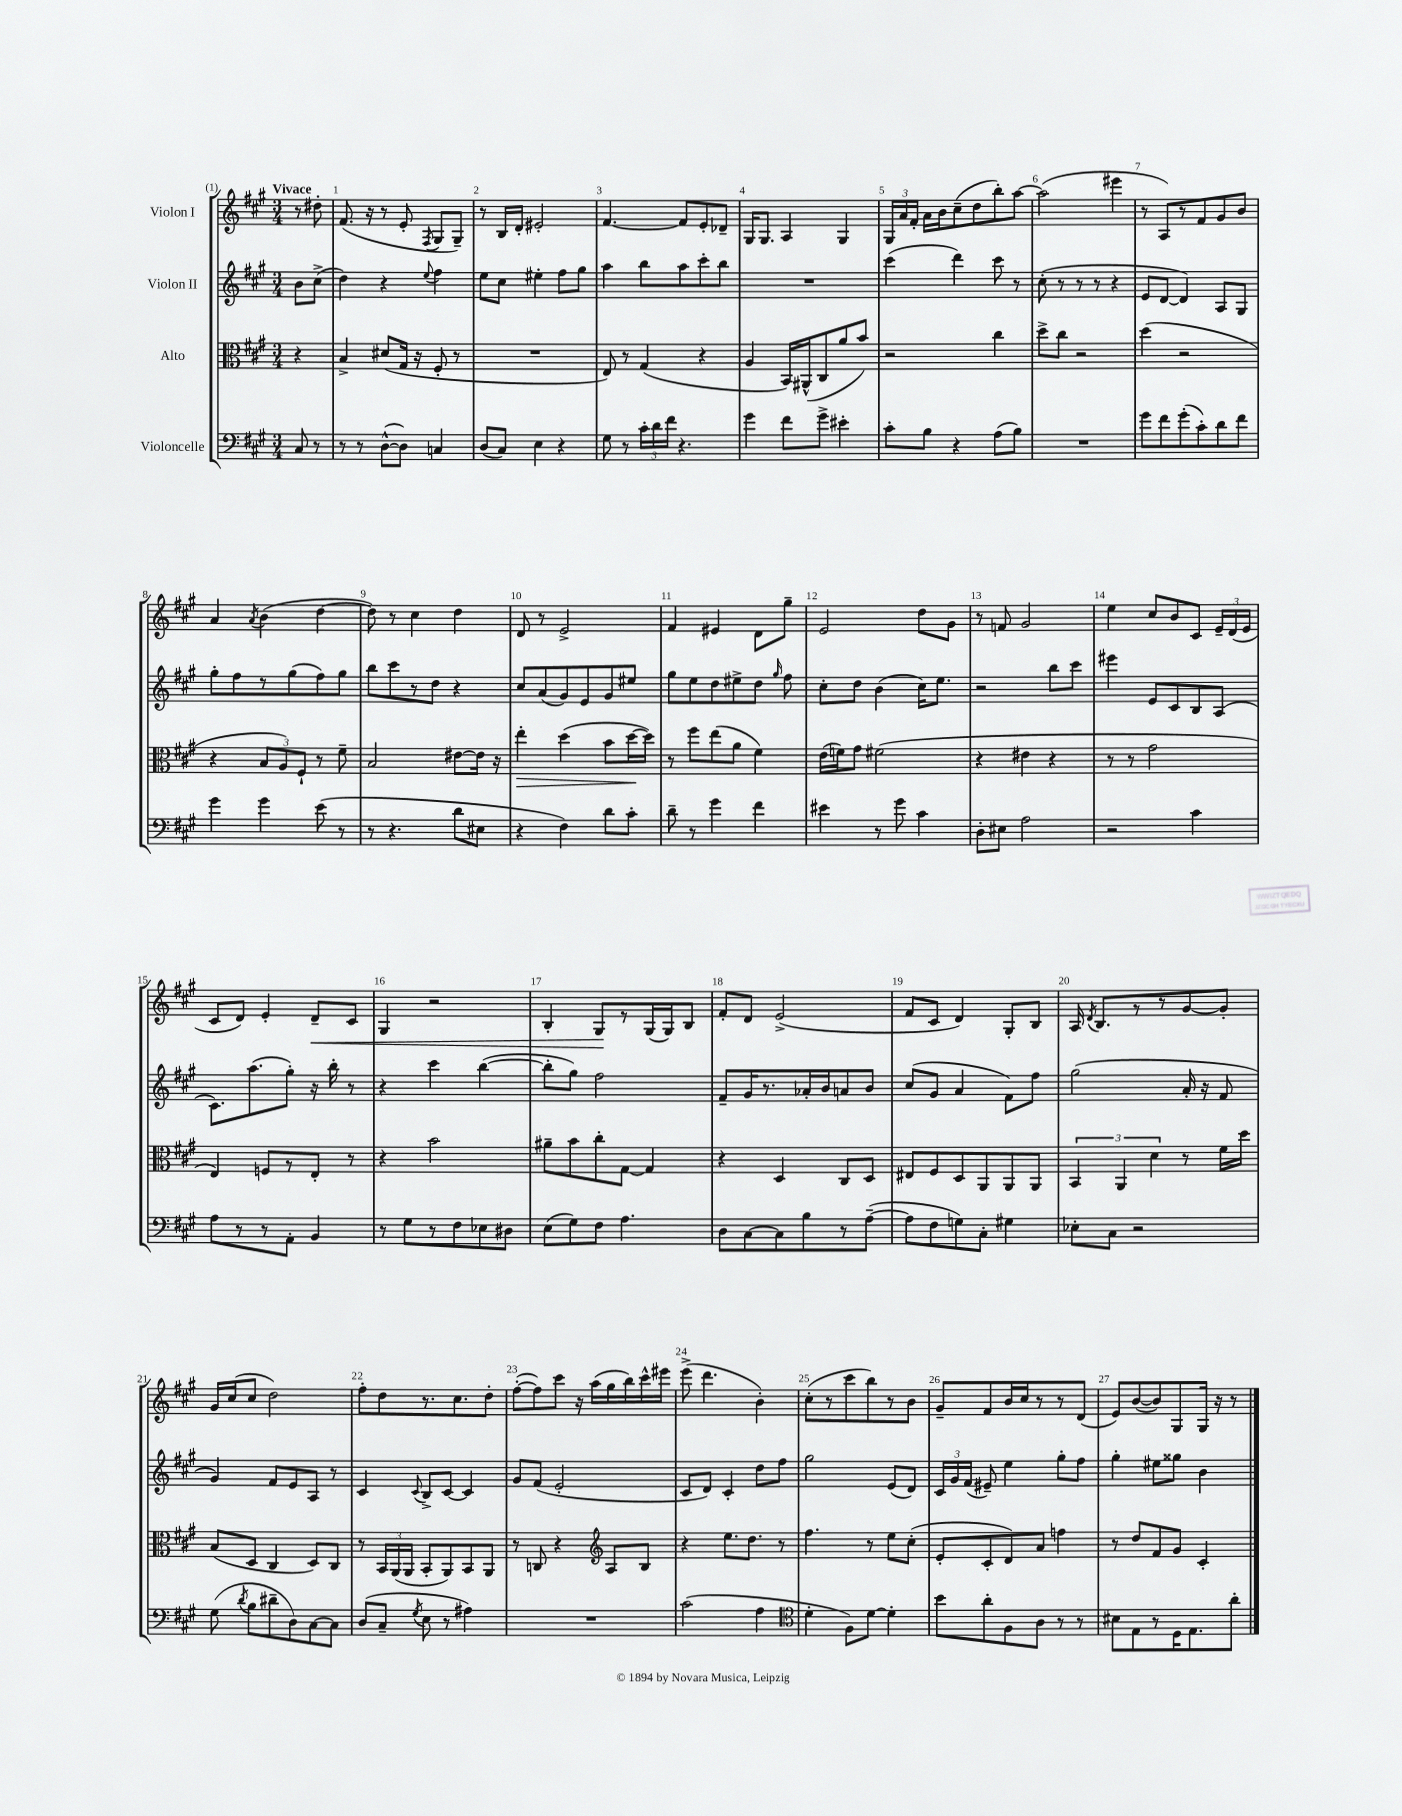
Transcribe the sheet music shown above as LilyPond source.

<<
\new StaffGroup <<
\new Staff = "s0" \with { instrumentName = "Violon I" } {
    \clef treble \key a \major \numericTimeSignature \time 3/4 \partial 4 \tempo "Vivace"
    \autoBeamOff r8 dis''8-. |
    fis'8.( r16 r8 e'8-. \acciaccatura { fis8 } gis8[ gis8]--) |
    r8 b16[ d'16]-. eis'2-. |
    fis'4.~ fis'8[ e'8-. des'8]-- |
    gis16[ gis8.] a4 gis4 |
    \tuplet 3/2 { gis16[ a'16 fis'16]-. } a'16[ b'16 cis''8--( d''8 b''8-.) a''8]~ |
    a''2( eis'''4 |
    r8 a8[) r8 fis'8 gis'8 b'8] |
    a'4 \acciaccatura { a'8 } b'4( d''4~ |
    d''8) r8 cis''4 d''4 |
    d'8 r8 e'2-> |
    fis'4 eis'4 d'8[ gis''8]-- |
    e'2 d''8[ gis'8] |
    r8 f'8 gis'2 |
    e''4 cis''8[ b'8 cis'8] \tuplet 3/2 { e'16[-- d'16( e'16] } |
    cis'8[ d'8]) e'4-. d'8[--\< cis'8] |
    gis4 r2 |
    b4-. gis8[\! r8 gis16( gis16) b8] |
    fis'8[-. d'8] e'2->( |
    fis'8[ cis'8] d'4) gis8[-. b8] |
    a16 \acciaccatura { d'8 } b8.[ r8 r8 gis'8~ gis'8]-. |
    gis'16[ cis''16( cis''8] d''2) |
    fis''8[-. d''8 r8. cis''8. d''8]-. |
    fis''8[~-.( fis''8) cis'''8] r16 a''16[( gis''16 b''16) cis'''16-^ eis'''16] |
    e'''8->( d'''4. b'4-.) |
    cis''8[-.( r8 cis'''8 b''8) r8 b'8] |
    gis'8[-- fis'8 b'16 cis''16 r8 r8 d'8]( |
    e'8[) b'8~( b'8) gis8 gis16] r16 r8 \bar "|." |
}
\new Staff = "s1" \with { instrumentName = "Violon II" } {
    \clef treble \key a \major \numericTimeSignature \time 3/4 \partial 4
    \autoBeamOff b'8[ cis''8]->( |
    d''4) r4 \appoggiatura { e''8 } fis''4 |
    e''8[ cis''8] eis''4-. fis''8[ gis''8] |
    a''4 b''8[ a''8 cis'''8-. b''8] |
    R2. |
    cis'''4( d'''4) cis'''8 r8 |
    cis''8-.( r8 r8 r8 r4 |
    e'8[ d'8]~ d'4) a8[ gis8] |
    gis''8[-. fis''8 r8 gis''8( fis''8) gis''8] |
    b''8[ cis'''8 r8 d''8] r4 |
    cis''8[ a'8( gis'8) e'8 gis'8 eis''8] |
    gis''8[ e''8 d''8 eis''8-> d''8] \grace { gis''16 } fis''8 |
    cis''8[-. d''8] b'4( cis''16[) e''8.] |
    r2 b''8[ cis'''8] |
    eis'''4 e'8[ cis'8 b8 a8]( |
    cis'8.[) a''8.( gis''8]-.) r16 b''16-. r8 |
    r4 cis'''4 b''4~( |
    b''8[-. gis''8]) fis''2 |
    fis'8[-- gis'16 r8. aes'16-. b'16 a'8 b'8] |
    cis''8[( gis'8] a'4 fis'8[) fis''8] |
    gis''2( a'16-. r16 fis'8 |
    gis'4) fis'8[ e'8 a8] r8 |
    cis'4 \appoggiatura { cis'8 } b8[-> cis'8]~ cis'4 |
    gis'8[ fis'8]( e'2-. |
    cis'8[ d'8]) cis'4-. d''8[ fis''8] |
    gis''2 e'8[( d'8]) |
    \tuplet 3/2 { cis'16[ gis'16 fis'16]( } eis'8--) e''4 gis''8[-. fis''8] |
    gis''4-. eis''8[ gisis''8] b'4 \bar "|." |
}
\new Staff = "s2" \with { instrumentName = "Alto" } {
    \clef alto \key a \major \numericTimeSignature \time 3/4 \partial 4
    \autoBeamOff r4 |
    b4-> dis'8[( gis16] r16 fis8-. r8 |
    R2. |
    e8) r8 gis4( r4 |
    a4 b,16[) ais,16-^( cis8 a'8 b'8]) |
    r2 cis''4 |
    d''8[-> cis''8] r2 |
    d''4( r2 |
    r4 \tuplet 3/2 { b8[ a8) fis8]-! } r8 fis'8-- |
    b2 eis'8[~ eis'16] r16 |
    e''4-.\> d''4( b'8[ d''16~\! d''16]) |
    r8 fis''8[ e''8( a'8] fis'4) |
    e'16[( f'16) gis'8] fis'2( |
    r4 eis'4 r4 |
    r8 r8 gis'2 |
    e4) f8[ r8 e8]-. r8 |
    r4 b'2 |
    ais'8[-- b'8 cis''8-. gis8]~ gis4 |
    r4 d4 cis8[ d8] |
    eis8[ fis8 d8 a,8 a,8 a,8] |
    \tuplet 3/2 { b,4 a,4 d'4 } r8 fis'16[ d''16] |
    b8[( d8] cis4 d8[) cis8] |
    r8 \tuplet 3/2 { b,16[ a,16( a,16] } b,8[-. a,8) b,8 a,8] |
    r8 c8 r4 \clef treble a8[ b8] |
    r4 e''8.[ d''8.] r8 |
    fis''4. r8 e''8[ cis''8]-.( |
    e'8[-. cis'8-. d'8) a'8] f''4 |
    r8 d''8[ fis'8 gis'8] cis'4-. \bar "|." |
}
\new Staff = "s3" \with { instrumentName = "Violoncelle" } {
    \clef bass \key a \major \numericTimeSignature \time 3/4 \partial 4
    \autoBeamOff cis8 r8 |
    r8 r8 d8[~-^( d8]) c4 |
    d8[( cis8]) e4 r4 |
    gis8 r8 \tuplet 3/2 { cis'16[-. d'16 fis'16] } r4. |
    gis'4 fis'8[ gis'8]-> eis'4-. |
    cis'8[-. b8] r4 a8[( b8]) |
    R2. |
    gis'8[ fis'8 gis'8-.( cis'8-.) d'8 fis'8] |
    gis'4 gis'4 e'8( r8 |
    r8 r4. d'8[ eis8] |
    r4 fis4) d'8[ cis'8]-. |
    d'8-- r8 gis'4 fis'4 |
    eis'4 r8 gis'8 cis'4 |
    d8[-. eis8] a2 |
    r2 cis'4 |
    a8[ r8 r8 a,8]-. b,4 |
    r8 gis8[ r8 fis8 ees8 dis8] |
    e8[( gis8) fis8] a4. |
    d8[ cis8~ cis8 b8 r8 a8]~--( |
    a8[ fis8 g8) cis8]-. gis4 |
    ees8[-. cis8] r2 |
    gis8( \acciaccatura { d'8 } b8[ dis'8-- d8) cis8~ cis8] |
    d8[( cis8]-- \acciaccatura { gis8 } e8 r8 ais4) |
    R2. |
    cis'2( a4 |
    \clef tenor d'4-. fis8[) d'8]~ d'4-. |
    b'8[ a'8-. fis8 a8] r8 r8 |
    bis8[ e8 r8 d16 e8. a'8]-. \bar "|." |
}
>>
>>
\layout { \context { \Score \override BarNumber.break-visibility = ##(#f #t #t) barNumberVisibility = #all-bar-numbers-visible } }
